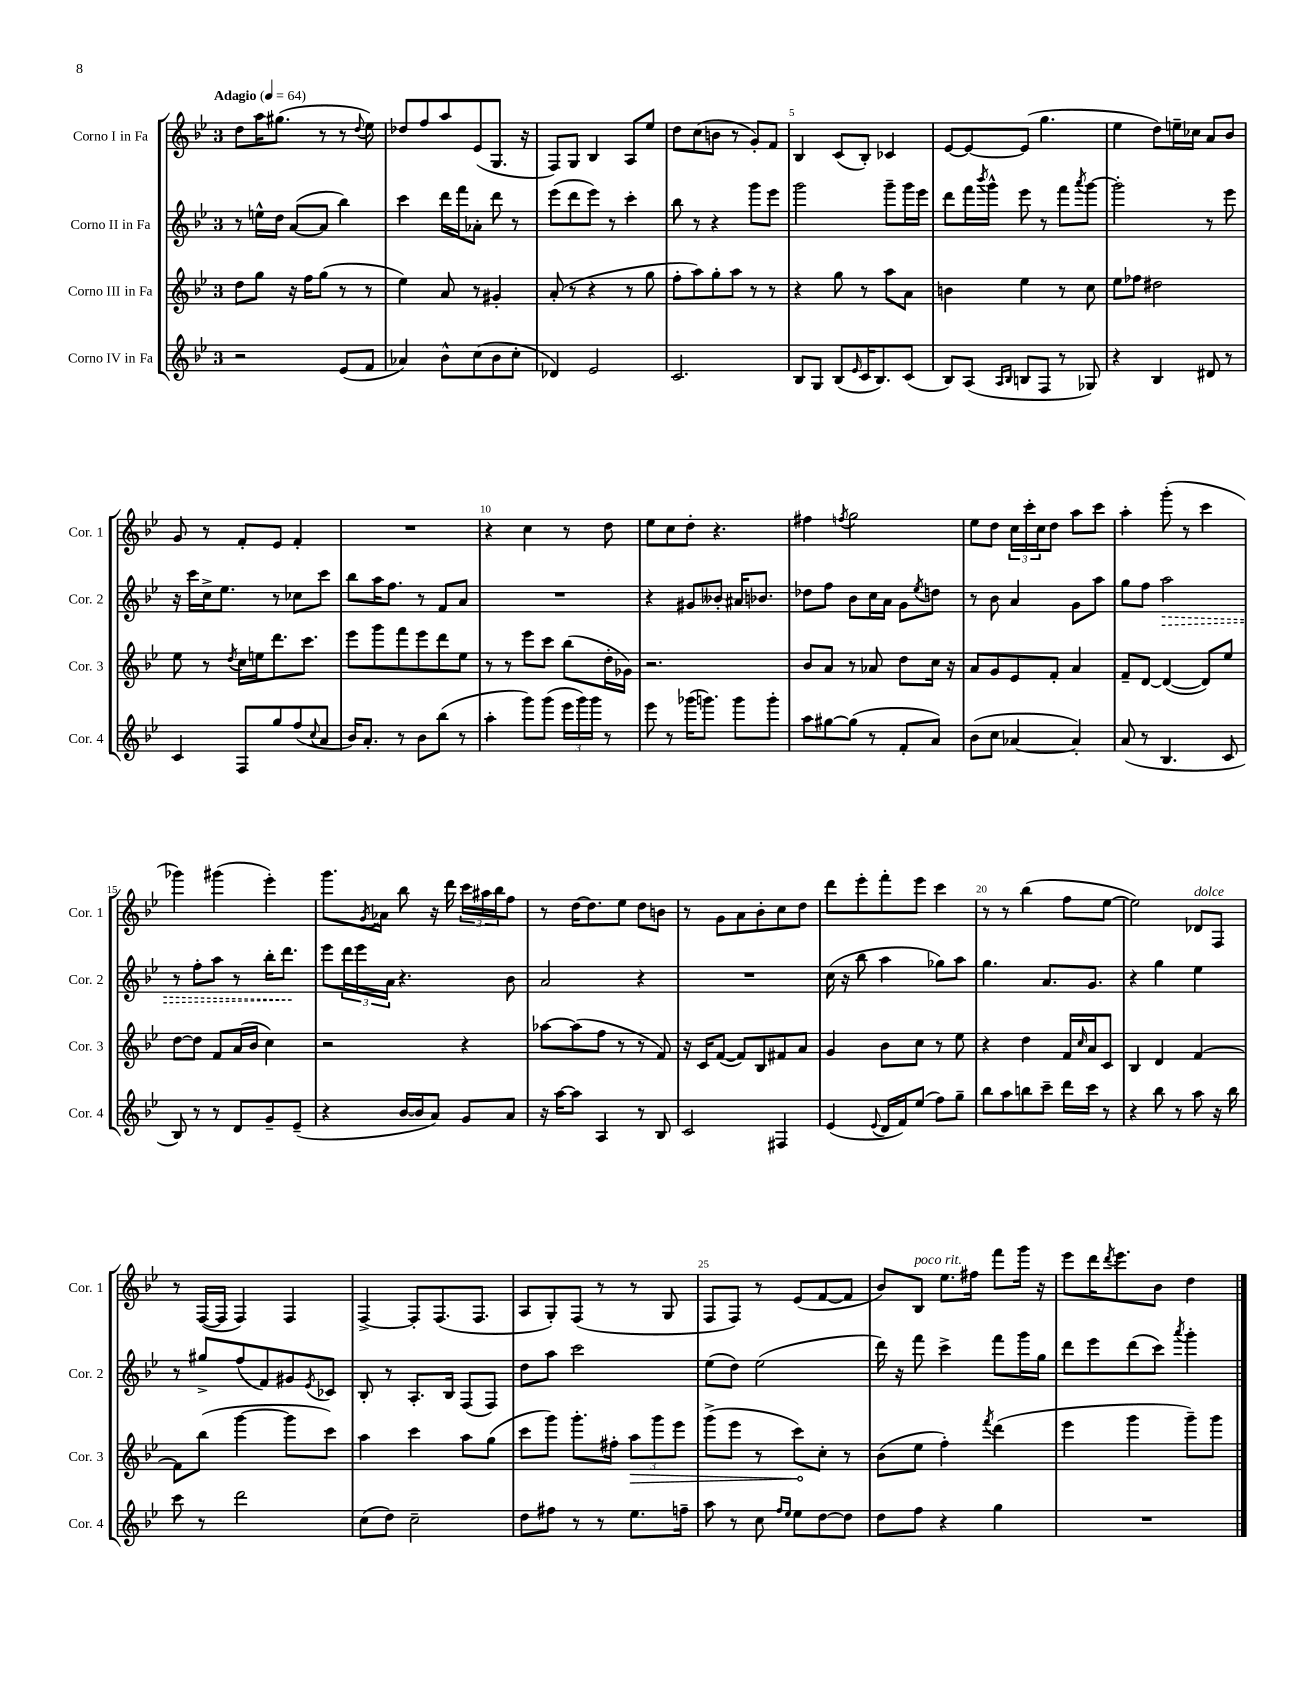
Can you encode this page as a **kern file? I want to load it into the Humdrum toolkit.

**kern	**kern	**kern	**kern
*staff4	*staff3	*staff2	*staff1
*clefG2	*clefG2	*clefG2	*clefG2
*k[b-e-]	*k[b-e-]	*k[b-e-]	*k[b-e-]
*M3/4	*M3/4	*M3/4	*M3/4
*MM64	*MM64	*MM64	*MM64
2r	8dd	8r	8dd
.	8gg	16ee^^	16aa
.	.	16dd	(8.gg#
.	16r	([8a	.
.	16ff	.	.
.	(8gg	8a]	8r
(8e-	8r	4bb-)	8r
.	.	.	8qqdd
8f	8r	.	8ee-)
=	=	=	=
4a-)	4ee-)	4ccc	8dd-
.	.	.	8ff
8b-^^	8a	16ddd	8aa
.	.	16fff	.
(8cc	8r	8a-'	(8e-
8b-	4g#'	8ddd	8.G
8cc'	.	8r	.
.	.	.	16r
=	=	=	=
4d-)	(8a'	(8eee-	8F)
.	8r	8ddd	8G
2e-	4r	8eee-)	4B-
.	.	8r	.
.	8r	4ccc'	8A
.	8gg	.	8ee-
=	=	=	=
2.c	8ff'	8bb-	8dd
.	8aa)	8r	(8cc
.	8gg'	4r	8b
.	8aa	.	8r
.	8r	8ggg	8g')
.	8r	8eee-	8f
=	=	=	=
8B-	4r	2ggg	4B-
8G	.	.	.
(8B-	8gg	.	(8c
16qqe-	.	.	.
16c	8r	.	8B-')
8.B-)	.	.	.
.	8aa	8ggg~	4c-
(8c	8a	16ggg	.
.	.	16eee-	.
=	=	=	=
8B-)	4b	8ddd	[8e-
(8A	.	16fff	8e-_
.	.	8qbbb-	.
.	.	16ggg^^	.
16qqA	.	.	.
16qqB-	.	.	.
8B	4ee-	8eee-	(8e-]
8F	.	8r	4.gg
8r	8r	8fff	.
.	.	8qaaa	.
8G-)	8cc	[8ggg	.
=	=	=	=
4r	8ee-	2ggg']	4ee-
.	8ff-	.	.
4B-	2dd#	.	8dd)
.	.	.	16ee~
.	.	.	16cc-
8d#	.	8r	8a
8r	.	8eee-	8b-
=	=	=	=
4c	8ee-	16r	8g
.	.	16ccc	.
.	8r	16cc^	8r
.	.	8.ee-	.
.	8qdd	.	.
8F	16cc	.	8f'
.	16ee	.	.
8gg	8.ddd	8r	8e-
(8ff	.	8cc-	4f'
.	8.ccc	.	.
8qqcc	.	.	.
8a	.	8ccc	.
=	=	=	=
16b-)	8eee-	8bb-	2.r
8.a'	.	.	.
.	8ggg	16aa	.
.	.	8.ff	.
8r	8fff	.	.
8b-	8eee-	8r	.
(8bb-	8ddd	8f	.
8r	8ee-	8a	.
=	=	=	=
4aa'	8r	2.r	4r
.	8r	.	.
8ggg)	8eee-	.	4cc
(8ggg	8ccc	.	.
24eee-	(8bb-	.	8r
24ggg)	.	.	.
24ggg	.	.	.
8r	16dd'	.	8dd
.	16g-)	.	.
=	=	=	=
8eee-	2.r	4r	8ee-
8r	.	.	8cc
(16ggg-	.	8g#	8dd'
8.ggg)	.	.	.
.	.	8b--'	4.r
8ggg	.	16a#	.
.	.	8.b-	.
8ggg'	.	.	.
=	=	=	=
8aa	8b-	8dd-	4ff#
[8gg#	8a	8ff	.
.	.	.	8qff
(8gg#]	8r	8b-	2gg
8r	8a-	16cc	.
.	.	16a	.
8f'	8dd	8g	.
.	.	8qee-	.
8a)	16cc	8dd	.
.	16r	.	.
=	=	=	=
(8b-	8a	8r	8ee-
8cc	8g	8b-	8dd
[4a-	8e-	4a	24cc
.	.	.	24ccc'
.	.	.	24cc
.	8f'	.	8dd
4a-'])	4a	8g	8aa
.	.	8aa	8ccc
=	=	=	=
(8a	8f~	8gg	4aa'
8r	[8d	8ff	.
4.B-	(4d_	2aa	(8ggg'
.	.	.	8r
.	8d])	.	4ccc
8c	8ee-	.	.
=	=	=	=
8B-)	[8dd	8r	4ggg-)
8r	8dd]	8ff'	.
8r	8f	8aa	(4ggg#
8d	(16a	8r	.
.	16b-	.	.
8g~	4cc)	16bb-'	4eee-')
.	.	8.ddd	.
(8e-~	.	.	.
=	=	=	=
4r	2r	8eee-	8.ggg
.	.	24ddd	.
.	.	24eee-	.
.	.	.	8qg
.	.	.	16a-
.	.	24a	.
[16b-	.	4.r	8bb-
16b-]	.	.	.
8a)	.	.	16r
.	.	.	16ddd
8g	4r	.	24ccc
.	.	.	24aa#
.	.	.	24bb-
8a	.	8b-	8ff
=	=	=	=
16r	[8aa-	2a	8r
[16aa	.	.	.
8aa]	(8aa-]	.	[16dd
.	.	.	8.dd]
4A	8ff	.	.
.	8r	.	8ee-
8r	8r	4r	8dd
8B-	8f)	.	8b
=	=	=	=
2c	16r	2.r	8r
.	16c	.	.
.	([8f	.	8g
.	8f])	.	8a
.	8B-	.	8b-'
4F#	8f#	.	8cc
.	8a	.	8dd
=	=	=	=
(4e-	4g	(16cc	8ddd
.	.	16r	.
.	.	8bb-	8eee-'
8qqe-	.	.	.
16d	8b-	4aa	8fff'
16f)	.	.	.
(8ee-	8cc	.	8eee-
8ff)	8r	8gg-)	4ccc
8gg~	8ee-	8aa	.
=	=	=	=
8bb-	4r	4.gg	8r
8aa	.	.	8r
8bb	4dd	.	(4bb-
8ccc~	.	8.a	.
16ddd	16f	.	8ff
.	16qqcc	.	.
16ccc	16a	8.g	.
8r	8c	.	[8ee-
=	=	=	=
4r	4B-	4r	2ee-])
8bb-	4d	4gg	.
8r	.	.	.
8aa	[4f	4ee-	8d-
16r	.	.	8F
16bb-	.	.	.
=	=	=	=
8ccc	8f]	8r	8r
8r	(8bb-	8gg#^	([16F
.	.	.	16F]
2ddd	[4ggg	(8ff	4F)
.	.	8f)	.
.	8ggg]	8g#	4F
.	.	8qe-	.
.	8ccc)	8c-	.
=	=	=	=
(8cc	4aa	8B-'	[4F^
8dd)	.	8r	.
2cc~	4ccc	8.A'	8F']
.	.	.	(8.F
.	.	16B-	.
.	8aa	(8F	.
.	.	.	8.F
.	(8gg	8F)	.
=	=	=	=
8dd	8ccc	8dd	8A
8ff#	8ggg)	8aa	8G')
8r	8.ggg'	2ccc	(8F
8r	.	.	8r
.	16ff#'	.	.
8.ee-	12aa	.	8r
.	12ggg	.	.
.	.	.	8G
.	12eee-	.	.
16ff~	.	.	.
=	=	=	=
8aa	(8ggg^	(8ee-	8F
8r	8eee-	8dd)	8F)
8cc	8r	(2ee-	8r
16qqff	.	.	.
16qqee-	.	.	.
8ee-	8ccc)	.	(8e-
[8dd	8cc'	.	[8f
8dd]	8r	.	8f]
=	=	=	=
8dd	(8b-	16ddd)	8b-)
.	.	16r	.
8ff	8ee-	8fff	8B-
4r	4ff')	4ccc^	8.ee-
.	.	.	16ff#
.	8qfff	.	.
4gg	(4ddd	8fff	8fff
.	.	16ggg	16ggg
.	.	16gg	16r
=	=	=	=
2.r	4eee-	8ddd	8eee-
.	.	8eee-	16ddd
.	.	.	8qddd
.	.	.	8.eee-
.	4ggg	(8ddd	.
.	.	8ccc)	8b-
.	.	8qaaa	.
.	8ggg~)	4ggg'	4dd
.	8ggg	.	.
==	==	==	==
*-	*-	*-	*-
